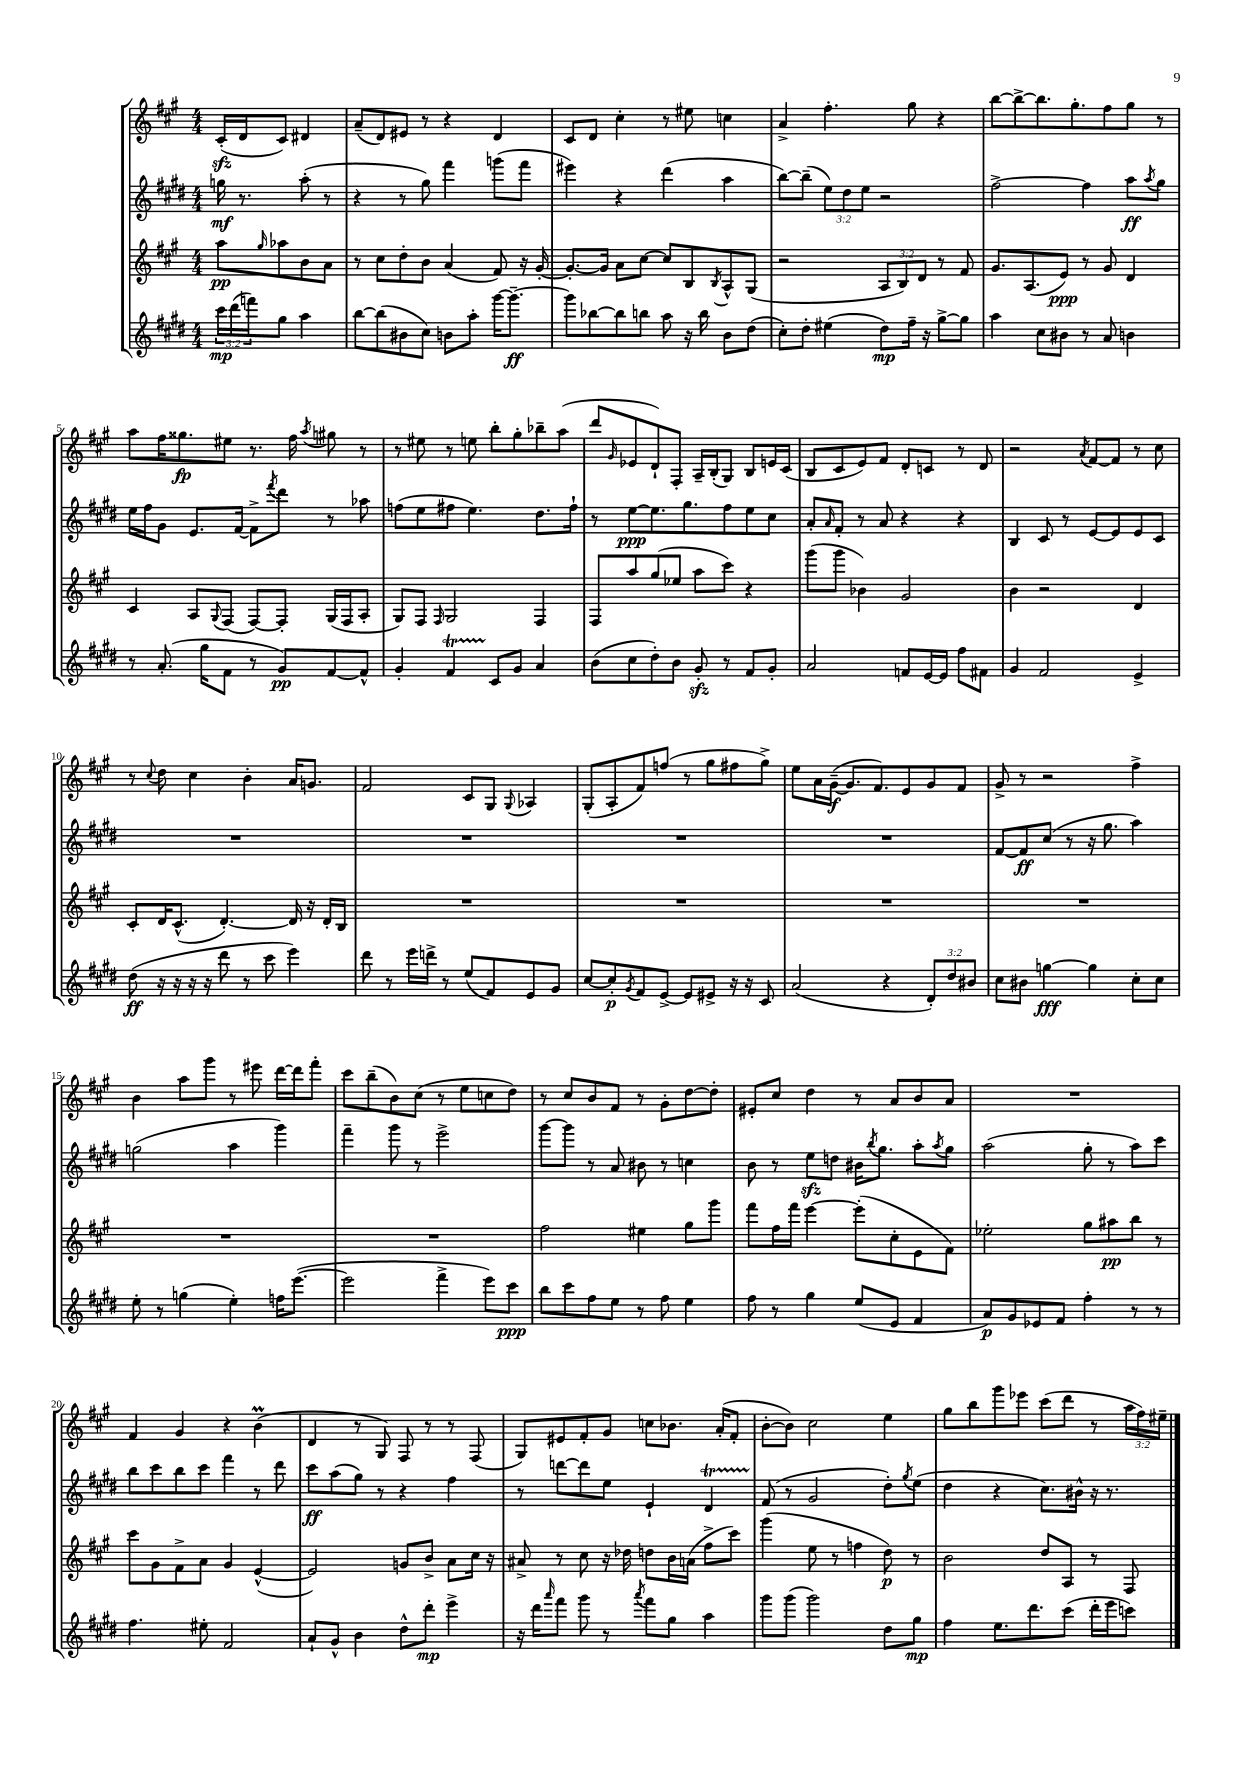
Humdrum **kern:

**kern	**dynam	**kern	**dynam	**kern	**dynam	**kern	**dynam
*part4	*part4	*part3	*part3	*part2	*part2	*part1	*part1
*staff4	*staff4	*staff3	*staff3	*staff2	*staff2	*staff1	*staff1
*clefG2	*	*clefG2	*	*clefG2	*	*clefG2	*
*k[f#c#g#d#]	*	*k[f#c#g#]	*	*k[f#c#g#d#]	*	*k[f#c#g#]	*
*M4/4	*	*M4/4	*	*M4/4	*	*M4/4	*
=	=	=	=	=	=	=	=
24ccc#\LL	mp	8aa\L	pp	16ggn\	mf	(16c#zz'/LL	.
(24ddd#\	.	.	.	.	.	.	.
.	.	.	.	8.r	.	16d/J	.
24fffn\J)	.	.	.	.	.	.	.
.	.	16qqgg#/	.	.	.	.	.
8gg#\J	.	8aa-X\	.	.	.	8c#/J)	.
4aa\	.	8b\	.	(8aa'\	.	4d#X/	.
.	.	8a\J	.	8r	.	.	.
=1	=1	=1	=1	=1	=1	=1	=1
[8bb\L	.	8r	.	4r	.	(8a~/L	.
(8bb\]	.	8cc#\L	.	.	.	8d/)	.
8b#X\	.	8dd'\	.	8r	.	8e#X/J	.
8cc#\J)	.	8b\J	.	8gg#\)	.	8r	.
8bn\L	.	(4a/	.	4fff#\	.	4r	.
8aa'\J	.	.	.	.	.	.	.
[16ggg#\KL	.	8f#/)	.	(8gggn\L	.	4d/	.
8.ggg#~\J_	ff	.	.	.	.	.	.
.	.	16r	.	8fff#\J	.	.	.
.	.	[16g#'/	.	.	.	.	.
=2	=2	=2	=2	=2	=2	=2	=2
8ggg#\L]	.	8.g#'/L_	.	4eee#X\)	.	8c#/L	.
[8bb-X\	.	.	.	.	.	8d/J	.
.	.	16g#/Jk]	.	.	.	.	.
8bb-\]	.	8a\L	.	4r	.	4cc#'\	.
8bbn\J	.	[8cc#\J	.	.	.	.	.
8aa\	.	8cc#/L]	.	(4ddd#\	.	8r	.
16r	.	8B/	.	.	.	8ee#X\	.
16bb\	.	.	.	.	.	.	.
.	.	8qB/	.	.	.	.	.
8b\L	.	8A^^/	.	4aa\	.	4ccn\	.
(8dd#\J	.	(8G#/J	.	.	.	.	.
=3	=3	=3	=3	=3	=3	=3	=3
8cc#'\L)	.	2r	.	[8bb\L)	.	4a^/	.
8dd#'\J	.	.	.	(8bb~\J]	.	.	.
(4ee#X\	.	.	.	12ee\L)	.	4.ff#'\	.
.	.	.	.	12dd#\	.	.	.
.	.	.	.	12ee\J	.	.	.
8dd#\L)	mp	12A/L	.	2r	.	.	.
.	.	12B/)	.	.	.	.	.
16ff#~\Jk	.	.	.	.	.	8gg#\	.
.	.	12d/J	.	.	.	.	.
16r	.	.	.	.	.	.	.
[8gg#^\L	.	8r	.	.	.	4r	.
8gg#\J]	.	8f#/	.	.	.	.	.
=4	=4	=4	=4	=4	=4	=4	=4
4aa\	.	8.g#/L	.	[2ff#^\	.	[8bb\L	.
.	.	.	.	.	.	8bb^\_	.
.	.	(8.A/	.	.	.	.	.
8cc#\L	.	.	.	.	.	8.bb\]	.
8b#X\J	.	8e/J)	ppp	.	.	.	.
.	.	.	.	.	.	8.gg#'\	.
8r	.	8r	.	4ff#\]	.	.	.
8a/	.	8g#/	.	.	.	8ff#\	.
4bn\	.	4d/	.	8aa\L	ff	8gg#\J	.
.	.	.	.	8qaa/	.	.	.
.	.	.	.	8gg#\J	.	8r	.
!!LO:LB:g=z
=5	=5	=5	=5	=5	=5	=5	=5
8r	.	4c#/	.	16ee\LL	.	8aa\L	.
.	.	.	.	16ff#\J	.	.	.
(8.a'/	.	.	.	8g#\J	.	16ff#\K	.
.	.	.	.	.	.	8.gg##X\	fp
.	.	8A/L	.	8.e/L	.	.	.
16gg#\KL	.	.	.	.	.	.	.
.	.	8qqG#/	.	.	.	.	.
8f#\J	.	(8F#/J	.	.	.	8ee#X\J	.
.	.	.	.	[16f#/Jk	.	.	.
8r	.	[8F#/L)	.	8f#^\L]	.	8.r	.
.	.	.	.	8qfff#/	.	.	.
8g#/L)	pp	8F#'/J]	.	8ddd#\J	.	.	.
.	.	.	.	.	.	16ff#\	.
.	.	.	.	.	.	8qaa/	.
[8f#/	.	(16G#/LL	.	8r	.	8gg#X\	.
.	.	16F#/J	.	.	.	.	.
8f#^^/J]	.	8A'/J	.	8aa-X\	.	8r	.
=6	=6	=6	=6	=6	=6	=6	=6
4g#'/	.	8G#/L)	.	(8ffn\L	.	8r	.
.	.	8F#/J	.	8ee\	.	8ee#X\	.
.	.	16qqF#/	.	.	.	.	.
4f#T/	.	2G#/	.	8ff#X\J	.	8r	.
.	.	.	.	4.ee\)	.	8een\	.
8c#/L	.	.	.	.	.	8bb'\L	.
8g#/J	.	.	.	.	.	8gg#'\	.
4a/	.	4F#/	.	8.dd#\L	.	8bb-X~\	.
.	.	.	.	.	.	(8aa\J	.
.	.	.	.	16ff#`\Jk	.	.	.
=7	=7	=7	=7	=7	=7	=7	=7
(8b\L	.	8F#/L	.	8r	.	8ddd/L	.
.	.	.	.	.	.	16qqg#/	.
8cc#\	.	8aa/	.	[8ee\L	ppp	8e-X/	.
8dd#'\)	.	(8gg#/	.	8.ee\]	.	8d`/)	.
8b\J	.	8ee-X/J	.	.	.	8F#'/J	.
.	.	.	.	8.gg#\	.	.	.
8g#zz'/	.	8aa\L	.	.	.	16A~/LL	.
.	.	.	.	.	.	(16B'/J	.
8r	.	8ccc#\J)	.	8ff#\	.	8G#/J)	.
8f#/L	.	4r	.	8ee\	.	8B/L	.
8g#'/J	.	.	.	8cc#\J	.	16en/L	.
.	.	.	.	.	.	(16c#/JJ	.
=8	=8	=8	=8	=8	=8	=8	=8
2a/	.	(8ggg#\L	.	8a'/L	.	8B/L	.
.	.	.	.	16qqa/	.	.	.
.	.	8ggg#\J	.	8f#'/J	.	8c#/	.
.	.	4b-X\)	.	8r	.	8e/)	.
.	.	.	.	8a/	.	8f#/J	.
8fn/L	.	2g#/	.	4r	.	8d'/L	.
[16e/L	.	.	.	.	.	8cn/J	.
16e/JJ]	.	.	.	.	.	.	.
8ff#\L	.	.	.	4r	.	8r	.
8f#X\J	.	.	.	.	.	8d/	.
=9	=9	=9	=9	=9	=9	=9	=9
4g#/	.	4b\	.	4B/	.	2r	.
2f#/	.	2r	.	8c#/	.	.	.
.	.	.	.	8r	.	.	.
.	.	.	.	.	.	8qa/	.
.	.	.	.	[8e/L	.	[8f#/L	.
.	.	.	.	8e/]	.	8f#/J]	.
4e^/	.	4d/	.	8e/	.	8r	.
.	.	.	.	8c#/J	.	8cc#\	.
!!LO:LB:g=z
=10	=10	=10	=10	=10	=10	=10	=10
(8dd#\	ff	8c#'/L	.	1r	.	8r	.
.	.	.	.	.	.	8qqcc#/	.
16r	.	16d/K	.	.	.	8dd\	.
16r	.	(8.c#^^/J	.	.	.	.	.
16r	.	.	.	.	.	4cc#\	.
16r	.	.	.	.	.	.	.
8ddd#\	.	[4.d'/)	.	.	.	.	.
8r	.	.	.	.	.	4b'\	.
8ccc#\	.	.	.	.	.	.	.
4eee\)	.	16d/]	.	.	.	16a/KL	.
.	.	16r	.	.	.	8.gn/J	.
.	.	16d'/LL	.	.	.	.	.
.	.	16B/JJ	.	.	.	.	.
=11	=11	=11	=11	=11	=11	=11	=11
8ddd#\	.	1r	.	1r	.	2f#/	.
8r	.	.	.	.	.	.	.
16eee\LL	.	.	.	.	.	.	.
16dddn^\JJ	.	.	.	.	.	.	.
8r	.	.	.	.	.	.	.
(8ee/L	.	.	.	.	.	8c#/L	.
8f#/)	.	.	.	.	.	8G#/J	.
.	.	.	.	.	.	8qqG#/	.
8e/	.	.	.	.	.	4A-X/	.
8g#/J	.	.	.	.	.	.	.
=12	=12	=12	=12	=12	=12	=12	=12
[8cc#/L	.	1r	.	1r	.	(8G#'/L	.
8cc#'/]	p	.	.	.	.	8A'/	.
8qg#/	.	.	.	.	.	.	.
8f#/	.	.	.	.	.	8f#/)	.
[8e^/J	.	.	.	.	.	(8ffn/J	.
8e/L]	.	.	.	.	.	8r	.
8e#X^/J	.	.	.	.	.	8gg#\L	.
16r	.	.	.	.	.	8ff#X\	.
16r	.	.	.	.	.	.	.
8c#/	.	.	.	.	.	8gg#^\J)	.
=13	=13	=13	=13	=13	=13	=13	=13
(2a/	.	1r	.	1r	.	8ee\L	.
.	.	.	.	.	.	16a\L	.
.	.	.	.	.	.	([16g#~\JJ	f
.	.	.	.	.	.	8.g#/L]	.
.	.	.	.	.	.	8.f#/)	.
4r	.	.	.	.	.	.	.
.	.	.	.	.	.	8e/	.
12d#'/L)	.	.	.	.	.	8g#/	.
12dd#/	.	.	.	.	.	.	.
.	.	.	.	.	.	8f#/J	.
12b#X/J	.	.	.	.	.	.	.
=14	=14	=14	=14	=14	=14	=14	=14
8cc#\L	.	1r	.	[8f#/L	.	8g#^/	.
8b#X\J	.	.	.	8f#/]	ff	8r	.
[4ggn\	fff	.	.	(8cc#/J	.	2r	.
.	.	.	.	8r	.	.	.
4gg\]	.	.	.	16r	.	.	.
.	.	.	.	8.gg#\	.	.	.
8cc#'\L	.	.	.	4aa\)	.	4ff#^\	.
8cc#\J	.	.	.	.	.	.	.
!!LO:LB:g=z
=15	=15	=15	=15	=15	=15	=15	=15
8ee'\	.	1r	.	(2ggn\	.	4b\	.
8r	.	.	.	.	.	.	.
(4ggn\	.	.	.	.	.	8aa\L	.
.	.	.	.	.	.	8ggg#\J	.
4ee'\)	.	.	.	4aa\	.	8r	.
.	.	.	.	.	.	8eee#X\	.
16ffn\KL	.	.	.	4ggg#\)	.	[16ddd\LL	.
([8.eee\J	.	.	.	.	.	16ddd\J]	.
.	.	.	.	.	.	8fff#'\J	.
=16	=16	=16	=16	=16	=16	=16	=16
2eee\]	.	1r	.	4fff#~\	.	8ccc#\L	.
.	.	.	.	.	.	(8bb~\	.
.	.	.	.	8ggg#\	.	8b\)	.
.	.	.	.	8r	.	(8cc#\J	.
4fff#^\	.	.	.	2eee^\	.	8r	.
.	.	.	.	.	.	8ee\L	.
8eee\L)	.	.	.	.	.	8ccn\	.
8ccc#\J	ppp	.	.	.	.	8dd\J)	.
=17	=17	=17	=17	=17	=17	=17	=17
8bb\L	.	2ff#\	.	[8ggg#\L	.	8r	.
8ccc#\	.	.	.	8ggg#\J]	.	8cc#/L	.
8ff#\	.	.	.	8r	.	8b/	.
8ee\J	.	.	.	8a/	.	8f#/J	.
8r	.	4ee#X\	.	8b#X\	.	8r	.
8ff#\	.	.	.	8r	.	8g#'\L	.
4ee\	.	8gg#\L	.	4ccn\	.	[8dd\	.
.	.	8ggg#\J	.	.	.	8dd'\J]	.
=18	=18	=18	=18	=18	=18	=18	=18
8ff#\	.	8fff#\L	.	8b\	.	8e#X'/L	.
8r	.	16ff#\L	.	8r	.	8cc#/J	.
.	.	16fff#\JJ	.	.	.	.	.
4gg#\	.	[4eee\	.	8eezz\L	.	4dd\	.
.	.	.	.	8ddn\J	.	.	.
(8ee/L	.	(8eee'\L]	.	16b#X\KL	.	8r	.
.	.	.	.	8qbb/	.	.	.
.	.	.	.	8.gg#\J	.	.	.
8e/J	.	8cc#'\	.	.	.	8a/L	.
4f#/	.	8e\	.	8aa'\L	.	8b/	.
.	.	.	.	8qaa/	.	.	.
.	.	8f#\J)	.	8gg#\J	.	8a/J	.
=19	=19	=19	=19	=19	=19	=19	=19
8a/L)	p	2ee-X'\	.	(2aa\	.	1r	.
8g#/	.	.	.	.	.	.	.
8e-X/	.	.	.	.	.	.	.
8f#/J	.	.	.	.	.	.	.
4ff#'\	.	8gg#\L	.	8gg#'\	.	.	.
.	.	8aa#X\	pp	8r	.	.	.
8r	.	8bb\J	.	8aa\L)	.	.	.
8r	.	8r	.	8ccc#\J	.	.	.
!!LO:LB:g=z
=20	=20	=20	=20	=20	=20	=20	=20
4.ff#\	.	8ccc#\L	.	8bb\L	.	4f#/	.
.	.	8g#\	.	8ccc#\	.	.	.
.	.	8f#^\	.	8bb\	.	4g#/	.
8ee#X'\	.	8a\J	.	8ccc#\J	.	.	.
2f#/	.	4g#/	.	4fff#\	.	4r	.
.	.	([4e^^/	.	8r	.	(4bM\	.
.	.	.	.	8ddd#\	.	.	.
=21	=21	=21	=21	=21	=21	=21	=21
8a`/L	.	2e/])	.	8ccc#\L	ff	4d/	.
8g#^^/J	.	.	.	(8aa\	.	.	.
4b\	.	.	.	8gg#\J)	.	8r	.
.	.	.	.	8r	.	8G#/)	.
8dd#^^\L	.	8gn/L	.	4r	.	8F#/	.
8ddd#'\J	mp	8b^/J	.	.	.	8r	.
4eee^\	.	8a\L	.	4ff#\	.	8r	.
.	.	16cc#\Jk	.	.	.	(8F#/	.
.	.	16r	.	.	.	.	.
=22	=22	=22	=22	=22	=22	=22	=22
16r	.	8a#X^/	.	8r	.	8G#/L)	.
16ddd#\KL	.	.	.	.	.	.	.
16qqaaa/	.	.	.	.	.	.	.
8fff#\J	.	8r	.	[8dddn\L	.	8e#X/	.
8ggg#\	.	8cc#\	.	8ddd\]	.	8f#'/	.
8r	.	16r	.	8ee\J	.	8g#/J	.
.	.	16dd-X\	.	.	.	.	.
8qaaa/	.	.	.	.	.	.	.
8fff#\L	.	8ddn\L	.	4e`/	.	8ccn\L	.
8gg#\J	.	16b\L	.	.	.	8.b-X\J	.
.	.	(16an\JJ	.	.	.	.	.
4aa\	.	8ff#^\L	.	4d#t/	.	.	.
.	.	.	.	.	.	(16a'/KL	.
.	.	8ccc#\J)	.	.	.	8f#'/J	.
=23	=23	=23	=23	=23	=23	=23	=23
8ggg#\L	.	(4ggg#\	.	(8f#/	.	[8b'\L	.
(8ggg#\J	.	.	.	8r	.	8b\J])	.
2ggg#\)	.	8ee\	.	2g#/	.	2cc#\	.
.	.	8r	.	.	.	.	.
.	.	4ffn\	.	.	.	.	.
8dd#\L	.	8dd\)	p	8dd#'\L)	.	4ee\	.
.	.	.	.	8qgg#/	.	.	.
8gg#\J	mp	8r	.	(8ee\J	.	.	.
=24	=24	=24	=24	=24	=24	=24	=24
4ff#\	.	2b\	.	4dd#\	.	8gg#\L	.
.	.	.	.	.	.	8bb\	.
8.ee\L	.	.	.	4r	.	8ggg#\	.
.	.	.	.	.	.	8eee-X\J	.
8.ddd#\	.	.	.	.	.	.	.
.	.	8dd/L	.	8.cc#\L)	.	(8ccc#\L	.
(8ccc#\J	.	8A/J	.	.	.	8ddd\J	.
.	.	.	.	16b#X^^\Jk	.	.	.
16ddd#'\LL	.	8r	.	16r	.	8r	.
16eee\J	.	.	.	8.r	.	.	.
8cccn\J)	.	8F#/	.	.	.	24aa\LL	.
.	.	.	.	.	.	24ff#\)	.
.	.	.	.	.	.	24ee#X~\JJ	.
==	==	==	==	==	==	==	==
*-	*-	*-	*-	*-	*-	*-	*-
